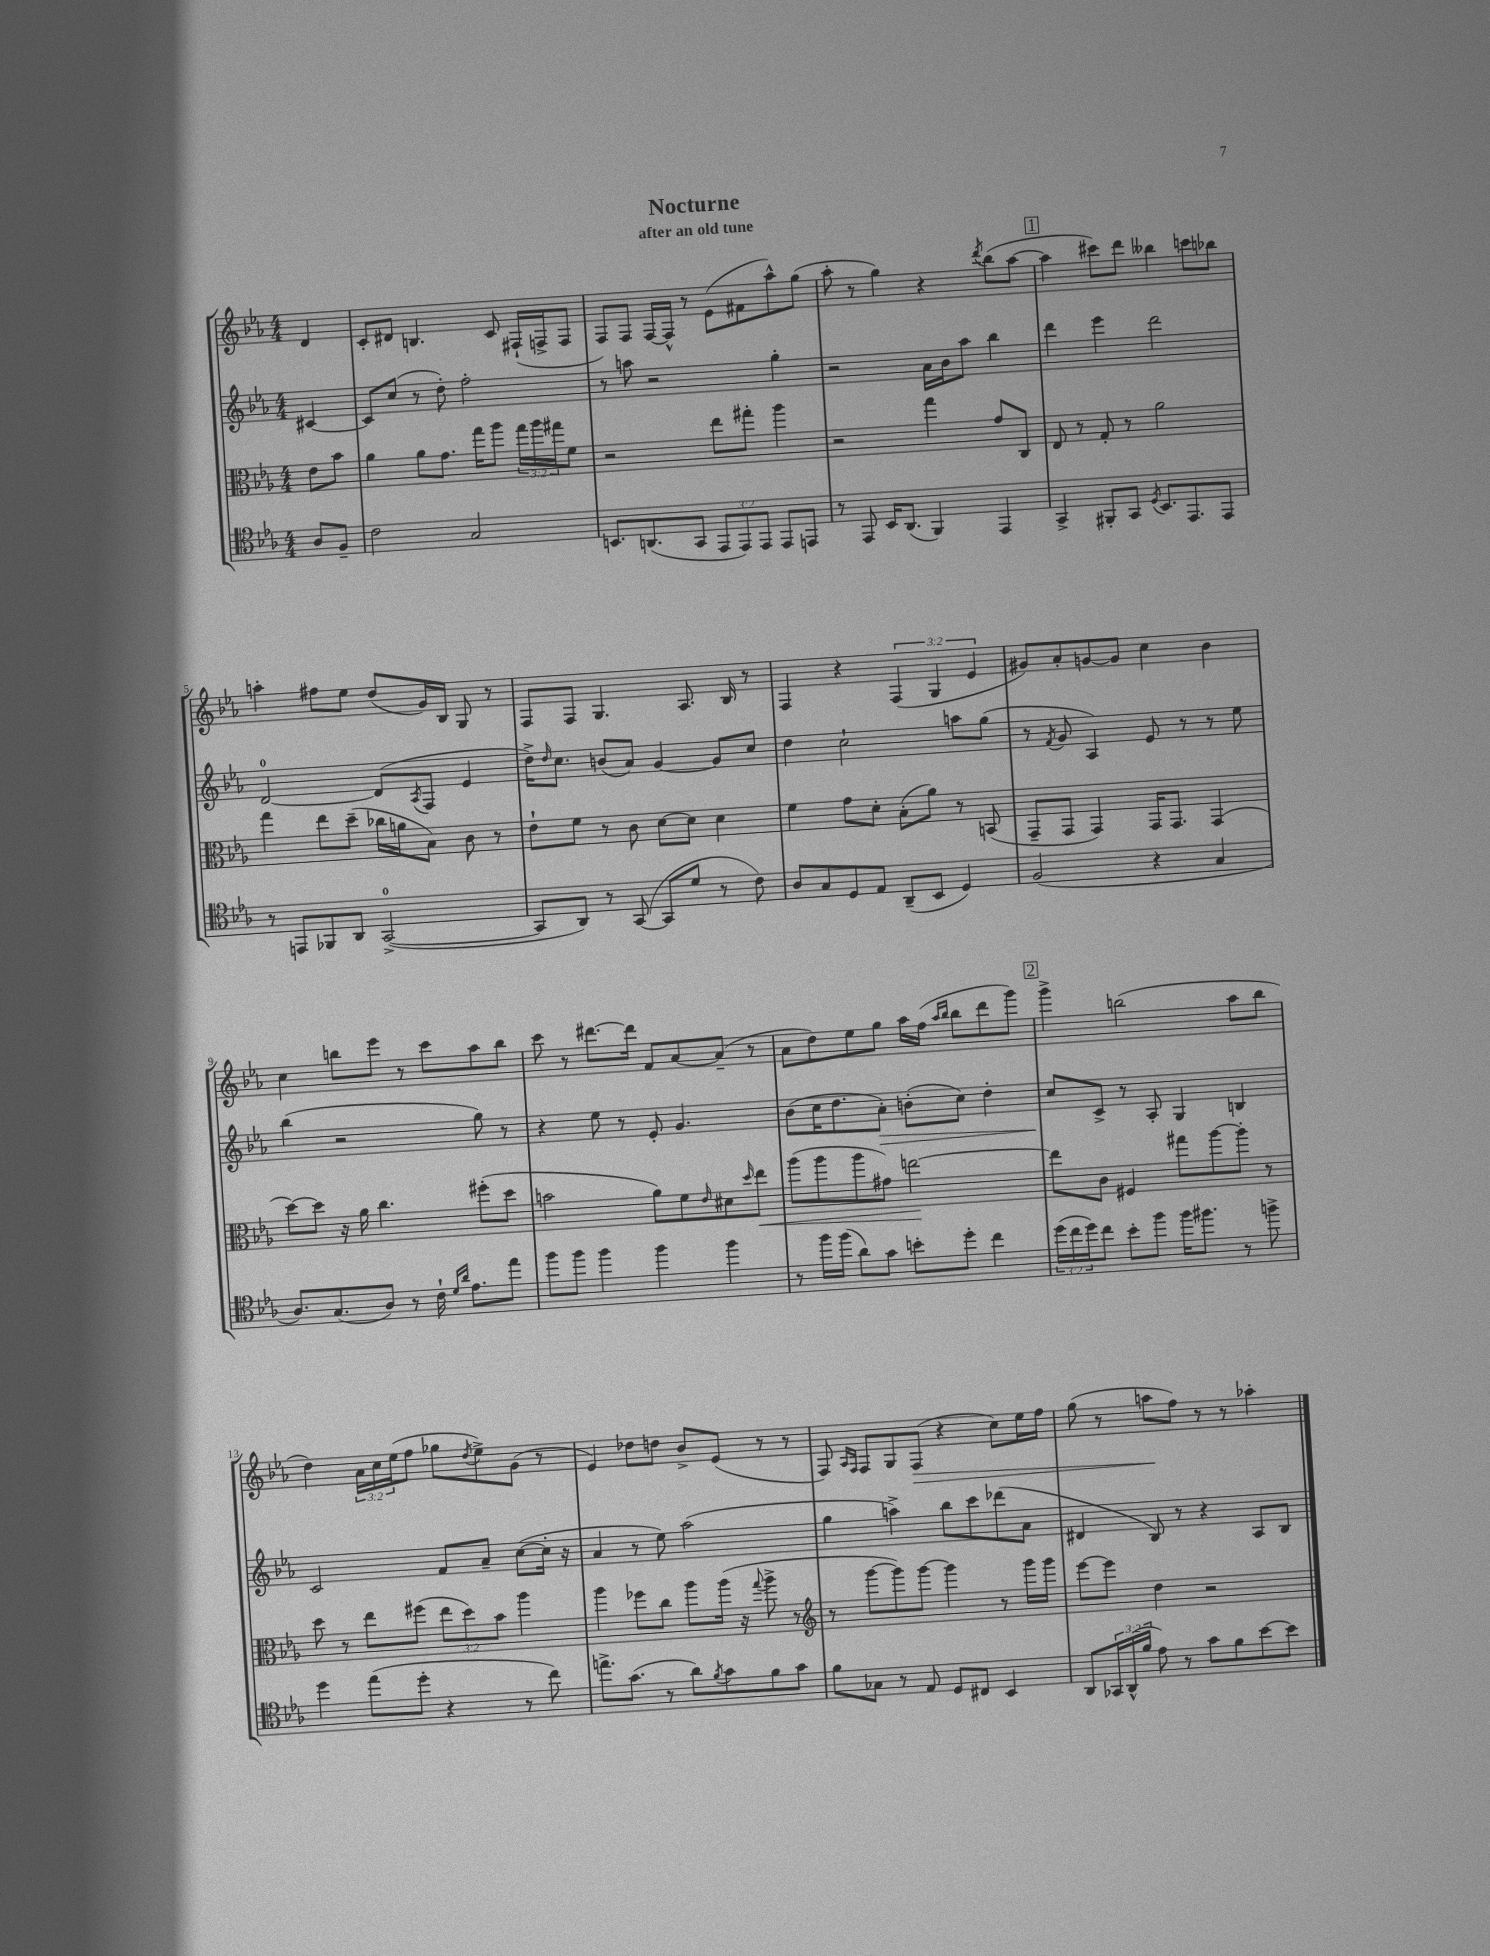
\header { title = "Nocturne" subtitle = "after an old tune" }
<<
\new StaffGroup <<
\new Staff = "s0" {
    \clef treble \key ees \major \numericTimeSignature \time 4/4 \override Staff.TupletNumber.text = #tuplet-number::calc-fraction-text \partial 4
    d'4 |
    c'8-. dis'8 b4. c'8 fis16-!( f16-> f8 |
    f8) f8 f16~ f16-^ r8 ees'8( fis'8 aes''8-^) g''8( |
    aes''8-. r8 g''4) r4 \acciaccatura { d'''8 } bes''8( aes''8~ |
    \mark \markup { \box "1" } aes''4 cis'''8) d'''8 beses''4 c'''8 bes''8 |
    a''4-. fis''8 ees''8 d''8( g'16) bes16 g8 r8 |
    f8 f8 g4. aes8. bes16 r8 |
    f4 r4 \tuplet 3/2 { f4( g4 ees'4 } |
    gis'8) aes'8-. g'8~ g'8 c''4 bes'4 |
    c''4 b''8 ees'''8 r8 c'''8 aes''8 b''8 |
    c'''8 r8 dis'''8.~ dis'''16 f'8 aes'8~ aes'8--( r8 |
    aes'8 d''8) ees''8 g''8 aes''16 f''16( \grace { aes''16 bes''16 } bes''8 d'''8 g'''8) |
    \mark \markup { \box "2" } g'''4-> b''2( aes''8 b''8 |
    d''4) \tuplet 3/2 { aes'16 c''16 ees''16( } f''8 ges''8 \acciaccatura { d''8 } ees''8->) g'8( r8 |
    ees'4) des''8 d''8 bes'8-> ees'8( r8 r8 |
    f8) \grace { aes16 f16 } f8 g8 f8\>( r4 c''8) ees''16 f''16 |
    g''8( r8 a''8\! f''8) r8 r8 aes''4-. \bar "|." |
}
\new Staff = "s1" {
    \clef treble \key ees \major \numericTimeSignature \time 4/4 \partial 4
    cis'4~ |
    cis'8 c''8( r8 d''8-.) f''2-. |
    r8 a''8 r2 g''4-. |
    r2 aes'16 bes'16 aes''8 bes''4 |
    \mark \markup { \box "1" } d'''4 ees'''4 d'''2 |
    d'2-0~ d'8( \acciaccatura { aes8 } f8 ees'4 |
    d''16->) \grace { d''16 } c''8. b'8( aes'8) g'4~ g'8 c''8 |
    d''4 c''2-! a''8 g''8( |
    r8 \acciaccatura { f'8 } g'8 aes4) ees'8 r8 r8 ees''8 |
    bes''4( r2 g''8) r8 |
    r4 ees''8 r8 ees'8-. g'4. |
    bes'8( c''16 d''8. aes'8-.\>) b'8-.( c''8) d''4-. |
    \mark \markup { \box "2" } c''8\! c'8-> r8 aes8-. g4 b4 |
    c'2 f'8 aes'8-- c''8~( c''16-. r16 |
    aes'4 r8 ees''8) aes''2( |
    g''4 a''4->) bes''8 c'''8 des'''8( aes'8 |
    dis'4 bes8) r8 r4 aes8 bes8 \bar "|." |
}
\new Staff = "s2" {
    \clef alto \key ees \major \numericTimeSignature \time 4/4 \override Staff.TupletNumber.text = #tuplet-number::calc-fraction-text \partial 4
    ees'8 bes'8 |
    aes'4 aes'8 g'8. g''16 aes''8 \tuplet 3/2 { g''16 aes''16 gis''16 } f'8 |
    r2 ees''8 gis''8-. aes''4 |
    r2 g''4 g'8 c8 |
    \mark \markup { \box "1" } ees8 r8 g8-. r8 aes'2 |
    g''4 ees''8 d''8--( ces''16 a'16 bes8) c'8 r8 |
    ees'8-! f'8 r8 c'8 d'8~ d'8 d'4 |
    f'4 g'8 d'8-. bes8-.( aes'8) r8 b,8( |
    g,8-- g,8 g,4) g,16 g,8. g,4( |
    d''8~) d''8 r16 aes'16 c''4. fis''8-.( d''8 |
    b'2 aes'8) f'8 \grace { ees'16 } dis'8 \grace { d''16 } ees''8\< |
    aes''8( aes''8 aes''8 gis'8) e''2~\! |
    \mark \markup { \box "2" } e''8 c'8 fis4 gis''8 aes''8~ aes''8-. r8 |
    d''8 r8 ees''8 fis''8( \tuplet 3/2 { ees''8 d''8) bes'8 } aes''4 |
    aes''4 fes''8 c''8 aes''8 aes''16( r16 \appoggiatura { g''8 } aes''8-> r8 |
    \clef treble r8 g'''8~ g'''8) g'''8~ g'''4 r8 g'''16 g'''16 |
    ees'''8~ ees'''8 d''4 r2 \bar "|." |
}
\new Staff = "s3" {
    \clef tenor \key ees \major \numericTimeSignature \time 4/4 \override Staff.TupletNumber.text = #tuplet-number::calc-fraction-text \partial 4
    aes8 f8-- |
    c'2 g2 |
    b,8. a,8.( g,8 \tuplet 3/2 { ees,8 ees,8) ees,8 } ees,8 e,8 |
    r8 ees,8 bes,16 aes,8.( f,4) ees,4 |
    \mark \markup { \box "1" } g,4-> fis,8-. g,8 \acciaccatura { d8 } bes,8. ees,8. ees,8 |
    r8 e,8 fes,8 aes,8 g,2-0~->( |
    g,8 aes,8) r8 g,8~( g,8 d'8 r8 c'8) |
    aes8 g8 d8 ees8 aes,8--( bes,8 d4) |
    f2( r4 g4 |
    aes8.) g8.( aes8) r8 c'16-! \grace { d'16 aes'16 } ees'8. ees''8 |
    f''8 f''8 f''4 f''4 f''4 |
    r8 f''16 f''16( aes'8) g'8 b'8-. d''8-. c''4 |
    \mark \markup { \box "2" } \tuplet 3/2 { d''16( c''16 d''16) } c''8 bes'8-. f''8 f''16 fis''8. r8 f''8-> |
    d''4 ees''8( d''8-. r4 r8 c''8) |
    e''8.-> g'8.( r8 aes'8) \acciaccatura { f'8 } g'8 f'8 g'8 |
    f'8 ges8 r8 ees8 d8 cis8 bes,4 |
    aes,8 \tuplet 3/2 { ges,16 aes,16-^( f'16 } ees'8) r8 g'8 f'8 bes'8~ bes'8 \bar "|." |
}
>>
>>
